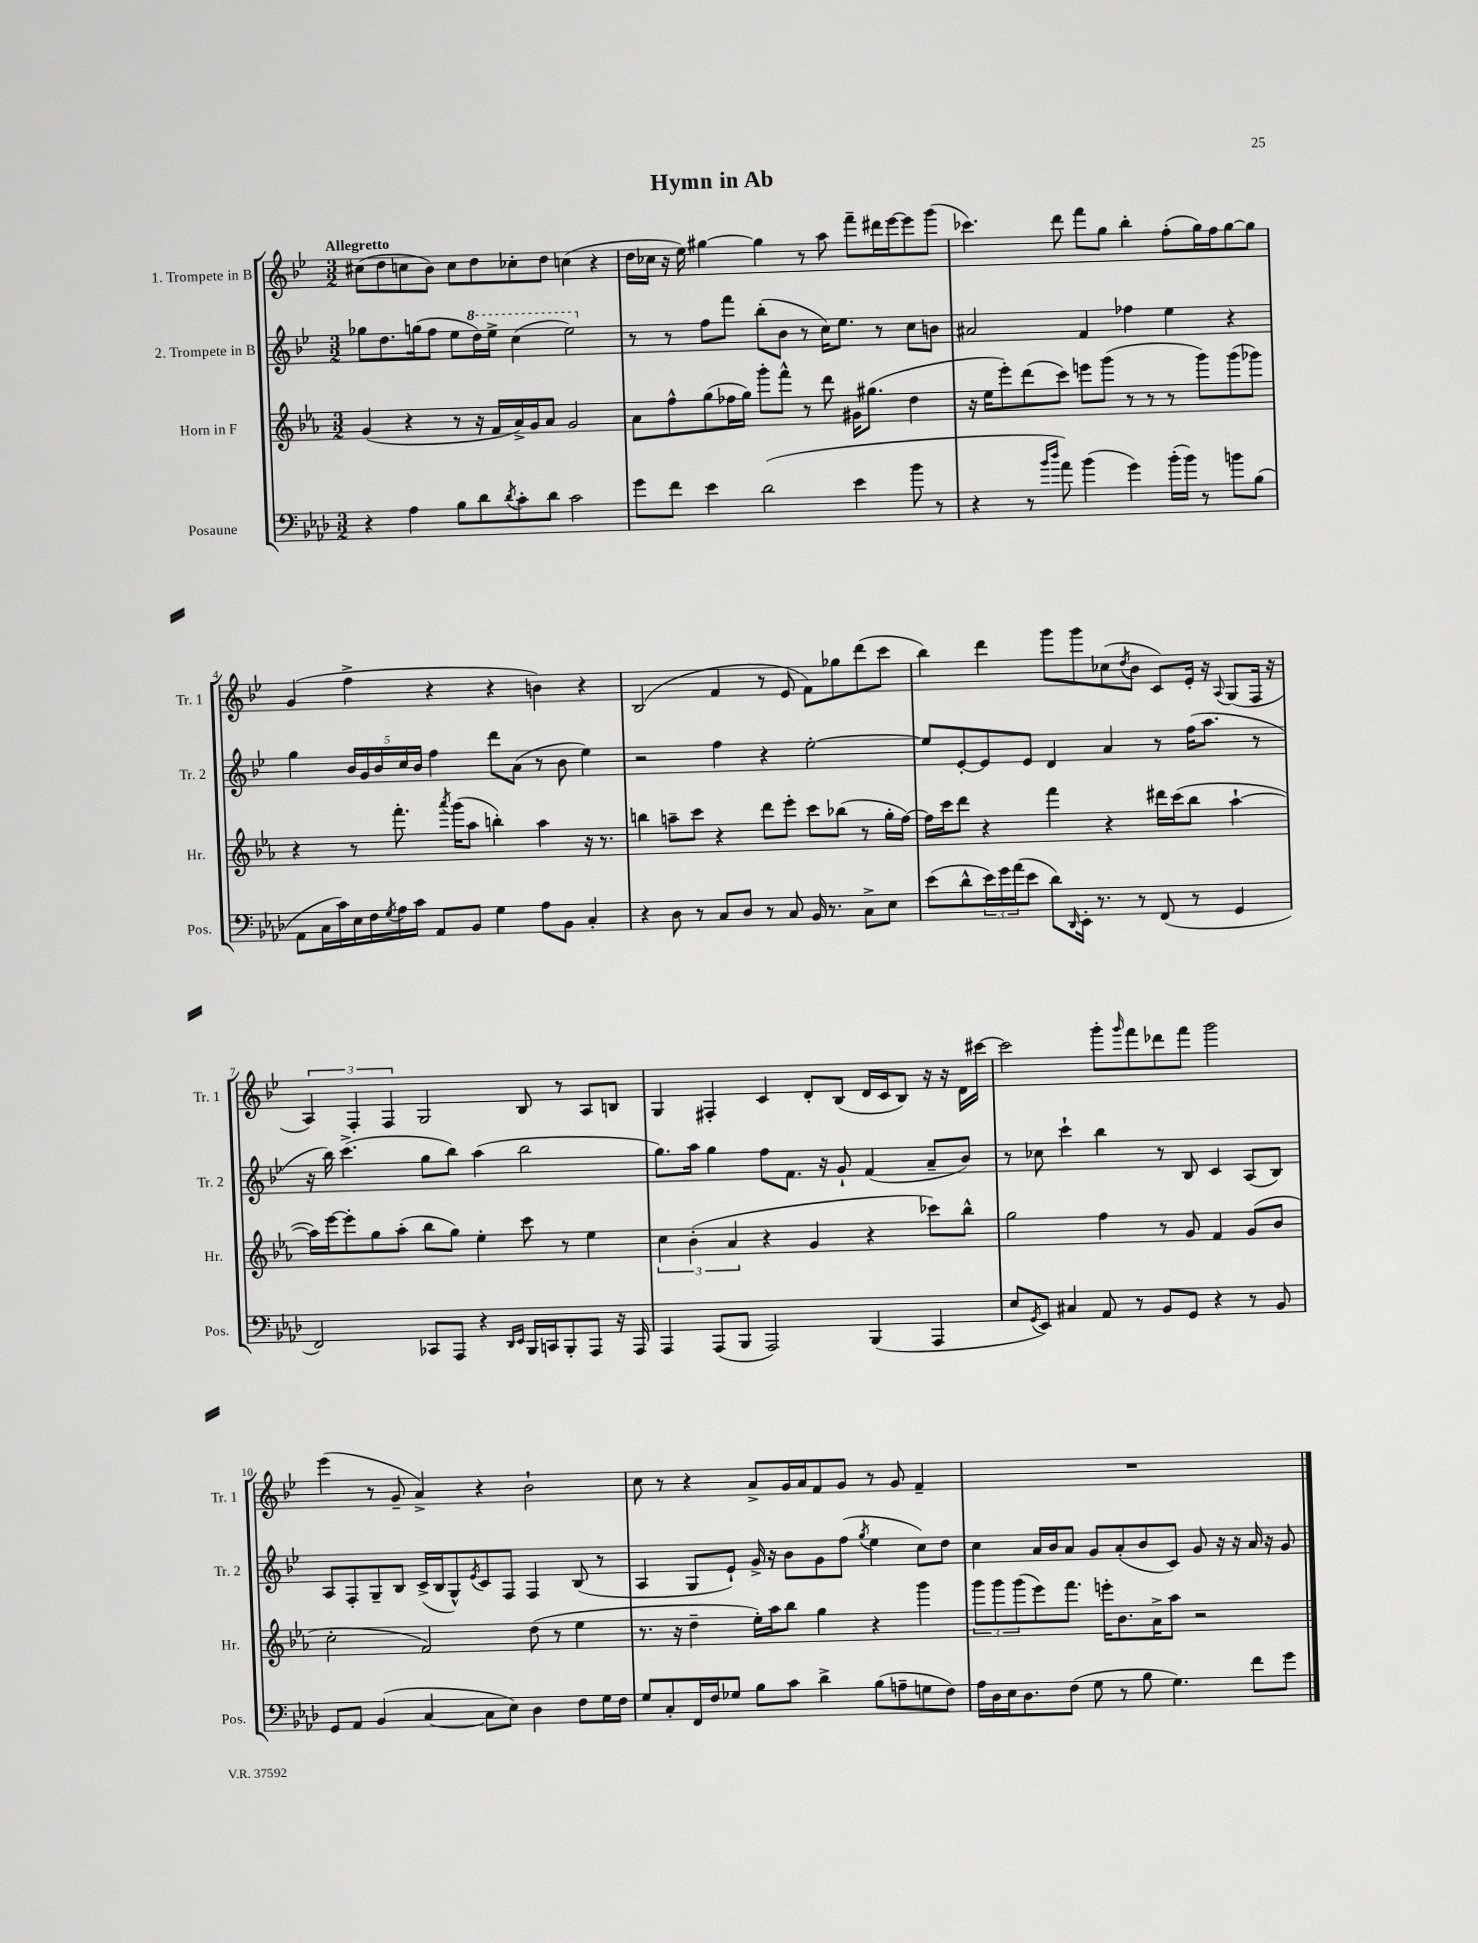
\header { title = "Hymn in Ab" }
<<
\new StaffGroup <<
\new Staff = "s0" \with { instrumentName = "1. Trompete in B" shortInstrumentName = "Tr. 1" } {
    \clef treble \key bes \major \numericTimeSignature \time 3/2 \tempo "Allegretto"
    cis''8( d''8 c''8 bes'8) c''8 d''8 ces''8-. d''8 c''4( r4 |
    d''16 ces''16 r16 ees''16) gis''4~ gis''4 r8 a''8 f'''8-- dis'''16 ees'''16~ ees'''8 g'''8( |
    ces'''4.) d'''8 f'''8 g''8 bes''4-. f''8-.( g''16) f''16 g''8~ g''8 |
    g'4( f''4-> r4 r4 b'4) r4 |
    bes2( f'4 r8 ees'8 f'8) ges''8 d'''8( c'''8 |
    bes''4) d'''4 g'''8 g'''8 ces''8( \acciaccatura { d''8 } bes'8 c'8) ees'16-. r16 \appoggiatura { a8 } g8( f16 r16 |
    \tuplet 3/2 { a4) f4-. f4 } g2 bes8 r8 a8 b8 |
    g4 fis4-. c'4 d'8-. bes8( d'16 c'16 bes8) r16 r16 d'16 cis'''16~ |
    cis'''2 g'''8-. \grace { g'''16 } f'''8 des'''8 f'''8 g'''2 |
    ees'''4( r8 g'8-- a'4->) r4 bes'2-! |
    c''8 r8 r4 a'8-> g'16 a'16 f'8 g'8 r8 g'8 f'4-- |
    R1. \bar "|." |
}
\new Staff = "s1" \with { instrumentName = "2. Trompete in B" shortInstrumentName = "Tr. 2" } {
    \clef treble \key bes \major \numericTimeSignature \time 3/2
    ges''8 d''8. g''16( f''8 ees''8 \ottava #1 d'''16) ees'''16-> c'''4( ees'''2) \ottava #0 |
    r8 r8 f''8 f'''8 bes''8-.( bes'8 r8 c''16) ees''8. r8 c''8 b'8 |
    ais'2 f'4 fes''4 ees''4 r4 |
    g''4 \tuplet 5/4 { bes'16 g'16 bes'16 c''16 bes'16 } f''4 d'''8 a'8( r8 bes'8 ees''4) |
    r2 f''4 r4 ees''2~-. |
    ees''8 ees'8~-. ees'8 ees'8 d'4 a'4 r8 f''16( a''8. r8 |
    r16 bes''16) c'''4.->( g''8 bes''8) a''4( bes''2 |
    g''8.) a''16 g''4 f''8 f'8. r16 g'8-! f'4( a'8-- bes'8) |
    r8 ces''8 c'''4-! bes''4 r8 bes8 c'4 a8( bes8) |
    a8 f8-. g8-- bes8 c'16->( bes16 g8-^) \acciaccatura { ees'8 } c'8 f8 f4 bes8( r8 |
    a4 g8 ees'8-!) g'16-> r16 bes'8 g'8 f''8( \acciaccatura { g''8 } ees''4 c''8) d''8 |
    c''4 a'16 bes'16 a'8 g'8 a'8-.( bes'8 c'8) g'8 r16 r16 a'16 r16 g'8 \bar "|." |
}
\new Staff = "s2" \with { instrumentName = "Horn in F" shortInstrumentName = "Hr." } {
    \clef treble \key ees \major \numericTimeSignature \time 3/2
    g'4( r4 r8 r16 f'16 aes'16->) g'16 aes'8 g'2 |
    aes'8 f''8-^ g''8( fes''16 g''16) g'''8-. f'''8-^ r8 d'''8 gis'16 gis''8.( d''4 |
    r16 ees''16 ees'''8-.) d'''8( c'''8) e'''8 g'''8( r8 r8 r8 g'''8) g'''8( ges'''8) |
    r4 r8 f'''8.-. \acciaccatura { aes'''8 } g'''16( aes''8 b''4-.) aes''4 r16 r8. |
    b''4 a''8-- c'''8 r4 d'''8 ees'''8-. c'''8 bes''8( r8 g''16-. f''16~) |
    f''16 c'''16 d'''8 r4 f'''4 r4 dis'''16 c'''16( bes''8 aes''4~-! |
    aes''16) ees'''16~ ees'''8-. g''8 aes''8-.( bes''8 g''8) ees''4-. c'''8 r8 ees''4 |
    \tuplet 3/2 { c''4 bes'4-.( aes'4 } r4 g'4 r4 ces'''8) bes''8-^ |
    g''2 f''4 r8 g'8 f'4 g'8( bes'8 |
    c''2-. f'2) d''8( r8 ees''4 |
    r8. r16 d''4-- ees''16-.) aes''16 bes''8 g''4 r4 g'''4 |
    \tuplet 3/2 { g'''8 g'''8 g'''8( } ees'''8) f'''8. e'''16-. bes'8. aes'16-> aes''8 r2 \bar "|." |
}
\new Staff = "s3" \with { instrumentName = "Posaune" shortInstrumentName = "Pos." } {
    \clef bass \key aes \major \numericTimeSignature \time 3/2
    r4 aes4 bes8 des'8 \acciaccatura { des'8 } c'8-. des'8 c'2 |
    g'8 f'8 ees'4 des'2( ees'4 bes'8 r8 |
    r4 r8 \grace { bes'16 des''16 } aes'8) bes'4( g'4) bes'16-.( bes'16) r8 b'8 bes8( |
    aes,8 c16 c'16) ees16 f16 \acciaccatura { g8 } aes16 c'16 aes,8 bes,8 g4 aes8 bes,8 c4-. |
    r4 des8 r8 c8 des8 r8 c8 bes,16 r8. c8-> ees8 |
    ees'8( des'8-^ \tuplet 3/2 { ees'16) g'16 aes'16( } ees'8 des'8) \grace { des,16 } ees,16-. r8. r8 f,8( r8 g,4 |
    f,2) ces,8 aes,,8 r4 \grace { des,16 ees,16 } bes,,16 c,16 bes,,8-. aes,,8 r16 aes,,16 |
    aes,,4 aes,,8( bes,,8 aes,,2) bes,,4( aes,,4 |
    ees8 \acciaccatura { g,8 } ees,8) cis4 aes,8 r8 bes,8 g,8 r4 r8 bes,8 |
    g,8 aes,8 bes,4( c4~ c8 ees8) des4 f8 g16 f16 |
    g8 c8-. f,16 f16 ges8 bes8 c'8 des'4-> bes8( a8-- g8 f8) |
    aes16 des16 ees16 des8. f8( g8 r8 bes8 g4.) f'8 g'8 \bar "|." |
}
>>
>>
